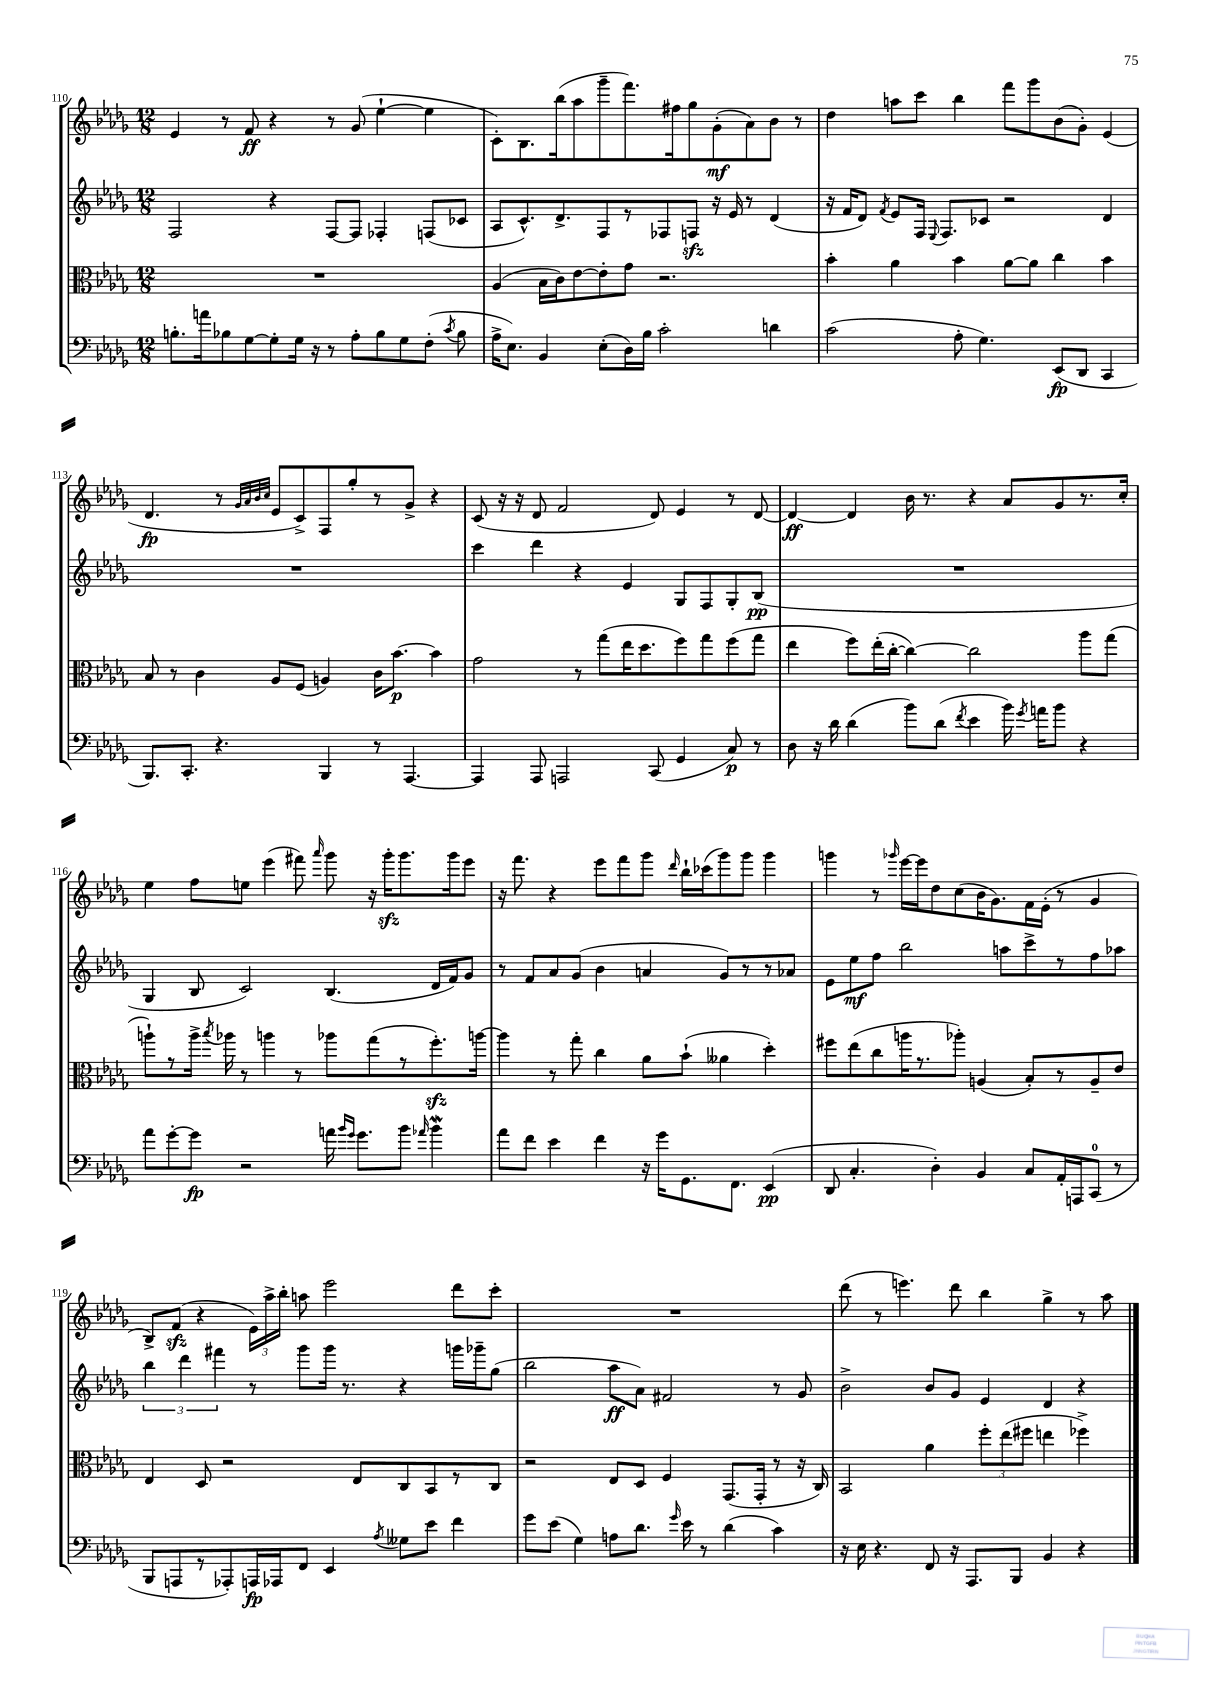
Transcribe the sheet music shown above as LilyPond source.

<<
\new StaffGroup <<
\new Staff = "s0" {
    \clef treble \key des \major \numericTimeSignature \time 12/8
    \autoBeamOff ees'4 r8 f'8\ff r4 r8 ges'8( ees''4~-! ees''4 |
    c'8[-.) bes8. bes''16( aes''8 ges'''8-- f'''8.) fis''16 ges''8 ges'8-.\mf( aes'8) bes'8] r8 |
    des''4 a''8[ c'''8] bes''4 f'''8[ ges'''8 bes'8( ges'8]-.) ees'4( |
    des'4.\fp r8 \grace { ges'32[ aes'32 bes'32 c''32] } ees'8[ c'8->) f8 ges''8-. r8 ges'8]-> r4 |
    c'8( r16 r16 des'8 f'2 des'8) ees'4 r8 des'8~ |
    des'4~\ff des'4 bes'16 r8. r4 aes'8[ ges'8 r8. c''16]-. |
    ees''4 f''8[ e''8] ees'''4( fis'''8) \grace { aes'''16 } ges'''8 r16 ges'''16[-.\sfz ges'''8. ges'''16 ees'''8] |
    r16 f'''8. r4 ees'''8[ f'''8 ges'''8] \grace { des'''16 } bes''16[-! ces'''16( ges'''8) ges'''8] ges'''4 |
    g'''4 r8 \grace { ges'''16 } ees'''16[~ ees'''16 des''8 c''8( bes'16 ges'8.) f'16 ees'16]-.( r8 ges'4 |
    bes8[->) f'8]\sfz( r4 \tuplet 3/2 { ees'16[) aes''16-> bes''16]-. } a''8 ees'''2 des'''8[ c'''8]-. |
    R1. |
    des'''8( r8 e'''4.) des'''8 bes''4 ges''4-> r8 aes''8 \bar "|." |
}
\new Staff = "s1" {
    \clef treble \key des \major \numericTimeSignature \time 12/8
    \autoBeamOff f2 r4 f8[~ f8] fes4-. f8[( ces'8] |
    aes8[ c'8.-^) des'8.-> f8 r8 fes8 f8]\sfz r16 ees'16 r8 des'4( |
    r16 f'16[ des'8]) \acciaccatura { f'8 } ees'8[ f16] \appoggiatura { ees8 } f8.[ ces'8] r2 des'4 |
    R1. |
    c'''4 des'''4 r4 ees'4 ges8[ f8 ges8-. bes8]\pp( |
    R1. |
    ges4 bes8 c'2) bes4.( des'16[ f'16) ges'8] |
    r8 f'8[ aes'8 ges'8]( bes'4 a'4 ges'8[) r8 r8 aes'8] |
    ees'8[ ees''8\mf f''8] bes''2 a''8[ c'''8-> r8 f''8 aes''8] |
    \tuplet 3/2 { bes''4 des'''4 fis'''4 } r8 ges'''8[ ges'''16] r8. r4 g'''16[ ges'''16-- ges''8]( |
    bes''2 aes''8[\ff aes'8]) fis'2 r8 ges'8 |
    bes'2-> bes'8[ ges'8] ees'4 des'4 r4 \bar "|." |
}
\new Staff = "s2" {
    \clef alto \key des \major \numericTimeSignature \time 12/8
    \autoBeamOff R1. |
    aes4( bes16[ c'16) ees'8~ ees'8-. ges'8] r2. |
    bes'4-. aes'4 bes'4 aes'8[~ aes'8] c''4 bes'4 |
    bes8 r8 c'4 aes8[ f8]( a4) c'16[ bes'8.]~\p bes'4 |
    ges'2 r8 ges''8[( ees''16 des''8. f''8) ges''8 f''8( ges''8] |
    ees''4 f''8[) ees''16-.( c''16]~-. c''4~) c''2 aes''8[ ges''8]( |
    a''8[-!) r8 a''16]-> \acciaccatura { bes''8 } aes''16 r8 a''4 r8 aes''8[ ges''8( r8 f''8.-.\sfz) a''16]~ |
    a''4 r8 ges''8-. c''4 aes'8[ bes'8]-!( aeses'4 des''4-.) |
    fis''8[ ees''8( c''8 a''16 r8. aes''8]-.) a4( bes8[-.) r8 a8-- ees'8] |
    ees4 des8 r2 ees8[ c8 bes,8 r8 c8] |
    r2 ees8[ des8] f4 ges,8.[( ges,16]-. r8 r16 c16) |
    bes,2 aes'4 \tuplet 3/2 { f''8[-. ees''8( fis''8] } e''4 fes''4->) \bar "|." |
}
\new Staff = "s3" {
    \clef bass \key des \major \numericTimeSignature \time 12/8
    \autoBeamOff b8.[-. a'16 bes8 ges8~ ges8-. ges16] r16 r8 aes8[-. bes8 ges8 f8]-.( \acciaccatura { c'8 } bes8 |
    aes16[-> ees8.]) bes,4 ees8[-.( des16) bes16] c'2-. d'4 |
    c'2( aes8-. ges4.) ees,8[\fp( des,8] c,4 |
    bes,,8.[) c,8.]-. r4. bes,,4 r8 aes,,4.~ |
    aes,,4 aes,,8 a,,2 c,8( ges,4 c8\p) r8 |
    des8 r16 des'16 des'4( bes'8[) des'8]( \acciaccatura { f'8 } ees'4 bes'16) \acciaccatura { ges'8 } a'16[ bes'8] r4 |
    aes'8[ ges'8~-. ges'8]\fp r2 a'16 \grace { bes'16[ ges'16] } ges'8.[ bes'8] \grace { aes'16 } bes'4\mordent |
    aes'8[ f'8] ees'4 f'4 r16 ges'16[ ges,8. f,8.] ees,4\pp( |
    des,8 c4.-. des4-.) bes,4 c8[ aes,16-. a,,16 c,8]-0( r8 |
    bes,,8[ a,,8 r8 aes,,8-.) a,,16\fp aes,,16 f,8] ees,4 \acciaccatura { aes8 } geses8[ ees'8] f'4 |
    ges'8[ ees'8]( ges4) a8[ des'8.] \grace { ges'16 } ees'16 r8 des'4( c'4) |
    r16 ees16 r4. f,8 r16 aes,,8.[ bes,,8] bes,4 r4 \bar "|." |
}
>>
>>
\layout { \context { \Score currentBarNumber = #110 } }
